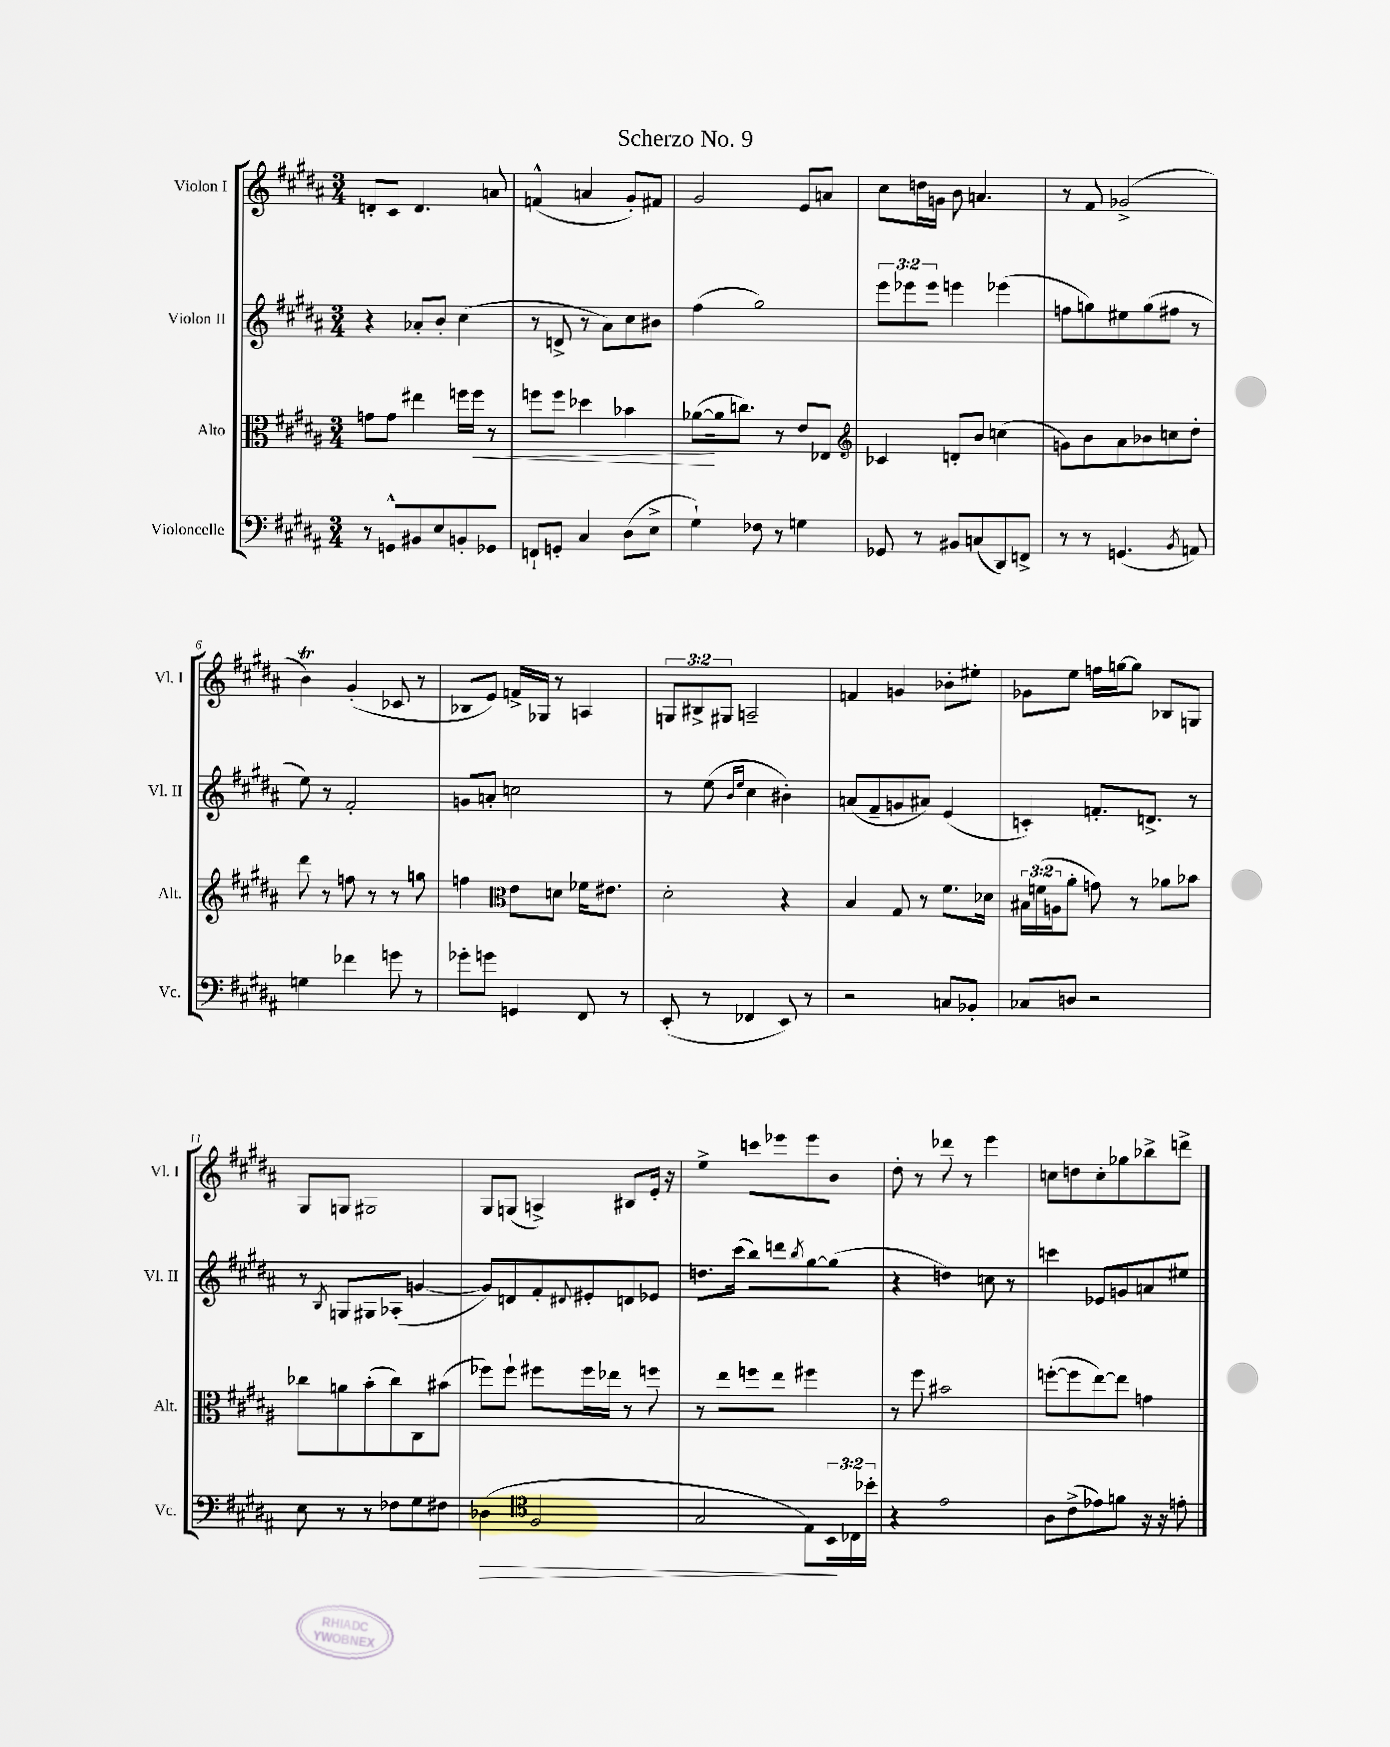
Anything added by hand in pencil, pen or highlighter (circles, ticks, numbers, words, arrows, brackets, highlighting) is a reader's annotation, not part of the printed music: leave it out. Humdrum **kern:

**kern	**kern	**kern	**kern
*staff4	*staff3	*staff2	*staff1
*clefF4	*clefC3	*clefG2	*clefG2
*k[f#c#g#d#a#]	*k[f#c#g#d#a#]	*k[f#c#g#d#a#]	*k[f#c#g#d#a#]
*M3/4	*M3/4	*M3/4	*M3/4
8r	8g	4r	8d'
8GG^^	8g	.	8c#
8BB#	4ee#	8a-'	4.d
8E	.	8b'	.
8BB'	16ff	(4cc#	.
.	16ff	.	.
8GG-	8r	.	8a
=	=	=	=
8FF`	8ff	8r	(4f^^
8GG'	8ff	8d^	.
4C#	4dd-	8r	4a
.	.	8a#)	.
(8D#	4b-	8cc#	8g#')
8E^	.	8b#	8f#
=	=	=	=
4G#`)	([8a-	(4ff#	2g#
.	16a-]	.	.
.	8.cc)	.	.
8F-	.	2gg#)	.
8r	8r	.	.
4G	8e	.	8e
.	8E-	.	8a
=	=	=	=
*	*clefG2	*	*
8GG-	4c-	12eee	8cc#
.	.	12eee-	.
8r	.	.	16dd
.	.	12eee-	.
.	.	.	16g
8BB#	8d'	4eee	8b
(8C	8b	.	4.a
8DD#)	(4cc	(4eee-	.
8FF^	.	.	.
=	=	=	=
8r	8g)	8ff	8r
8r	8b	8gg)	8f#
(4.GG	8a#	8ee#	(2g-^
.	8b-	(8gg	.
.	8cc	8ff#	.
8qBB	.	.	.
8AA)	8dd#'	8r	.
=	=	=	=
4G	8ddd#	8ee)	4b)
.	8r	8r	.
4f-	8ff	2f#'	(4g#'
.	8r	.	.
8g	8r	.	8c-
8r	8gg	.	8r
=	=	=	=
8g-'	4ff	8g	8B-
8g	.	8a'	8e)
*	*clefC3	*	*
4GG	8e	2cc	16f^
.	.	.	16G-
.	8d	.	8r
8FF#	16f-	.	4A
.	8.e#	.	.
8r	.	.	.
=	=	=	=
(8EE'	2d#'	8r	12G
.	.	.	12B#^
8r	.	(8ee	.
.	.	.	12G#
.	.	16qqb	.
.	.	16qqee	.
4FF-	.	4cc#	2A~
8EE)	4r	4b#')	.
8r	.	.	.
=	=	=	=
2r	4B	(8a	4f
.	.	8f#~	.
.	8G#	8g	4g
.	8r	8a#)	.
8C	8.f#	(4e	8b-'
8BB-'	.	.	8ee#'
.	16d-	.	.
=	=	=	=
8C-	24B#	4c')	8g-
.	(24f	.	.
.	24A	.	.
8D	8a#'	.	8ee
2r	8g)	8.f'	16ff
.	.	.	[16gg
.	8r	.	8gg]
.	.	8.d^	.
.	8a-	.	8B-
.	8b-	8r	8G
=	=	=	=
8E	8cc-	8r	8G#
.	.	8qB	.
8r	8a	8G	8G
8r	(8b'	8G#	2G#
8F-	8cc-)	(8A-'	.
8G#	8C#	[4g	.
8F#	(8b#	.	.
=	=	=	=
(4D-	8ff-)	8g])	8G#
.	8ff-`	8d	(8G
*clefC4	*	*	*
2F#	8ff#	8f#'	4A^)
.	.	8qqd#	.
.	16ff#	8e#'	.
.	16ee-	.	.
.	8r	8d	8B#
.	8ff	8e-	16e'
.	.	.	16r
=	=	=	=
2G#	8r	8.dd	4ee^
.	8ee	.	.
.	.	(16ccc#	.
.	8ff	8bb)	8ccc
.	8ee	8ddd	8eee-
.	.	8qbb	.
8E)	4ff#	[8gg#	8eee-
24BB	.	(8gg#]	8b
24C-	.	.	.
24b-'	.	.	.
=	=	=	=
4r	8r	4r	8dd#'
.	8ff#	.	8r
2e	2b#	4dd)	8ddd-
.	.	.	8r
.	.	8cc	4eee
.	.	8r	.
=	=	=	=
8A#	([8ff'	4ccc	8cc
(8c#^	8ff]	.	8dd
8e-)	[8ee)	8e-	8cc'
8f	8ee]	8g	8gg-
16r	4g	8a	8bb-^
16r	.	.	.
8e'	.	8ee#	8ddd^
==	==	==	==
*-	*-	*-	*-
